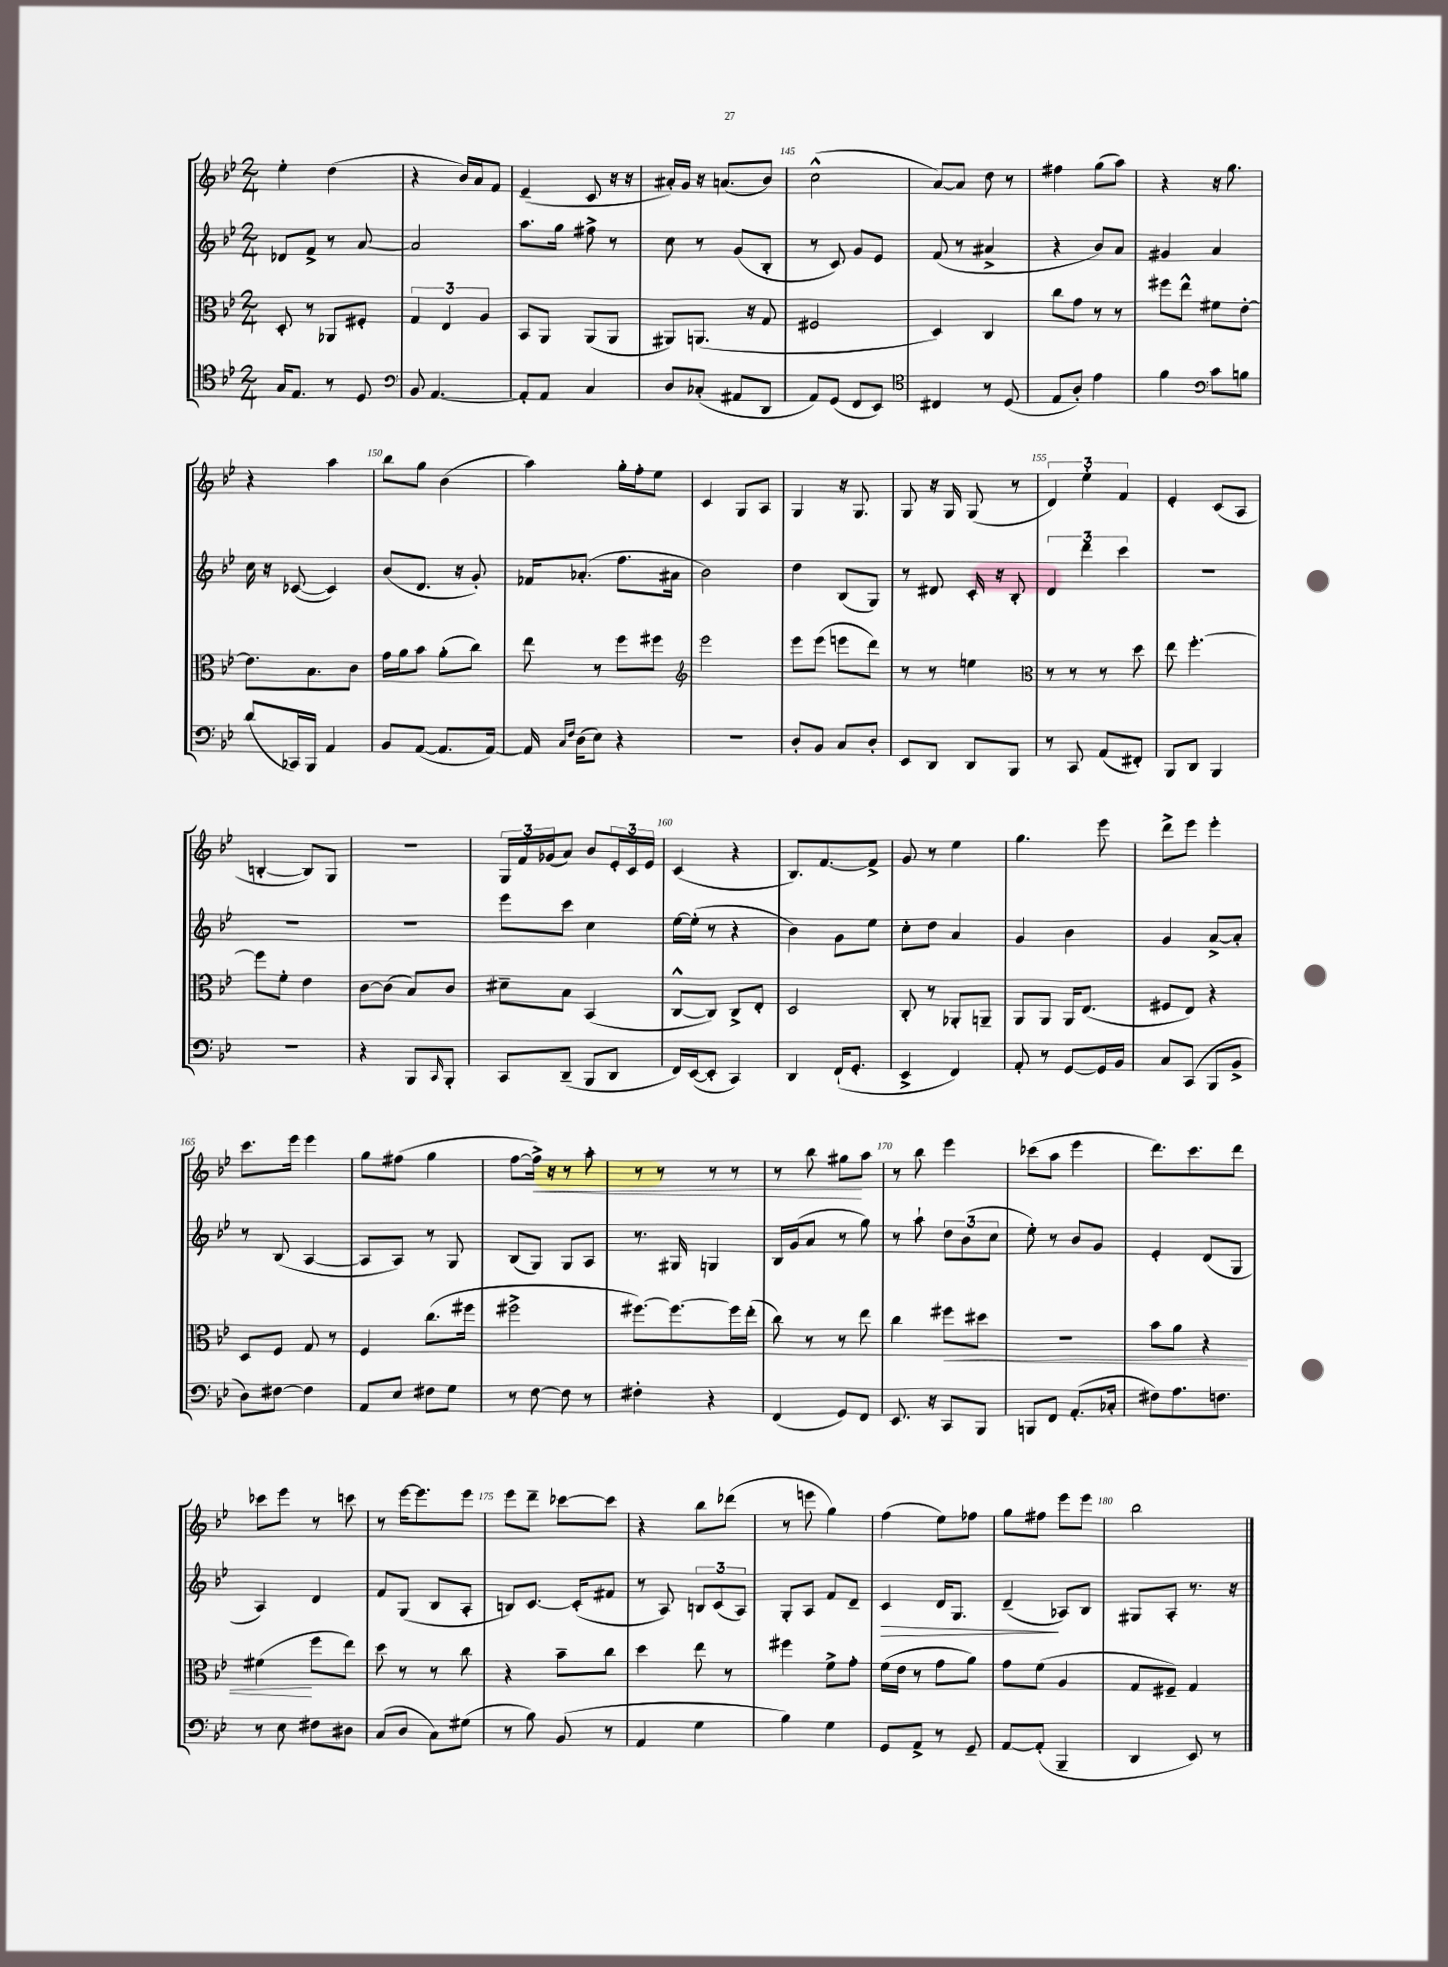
<<
\new StaffGroup <<
\new Staff = "s0" {
    \clef treble \key bes \major \numericTimeSignature \time 2/4
    ees''4-. d''4( |
    r4 bes'16) a'16 f'8 |
    ees'4--( c'8 r16 r16 |
    ais'16-.) g'16 r16 a'8.( bes'8) |
    c''2-^( |
    a'8~) a'8 d''8 r8 |
    fis''4 g''8( a''8) |
    r4 r16 g''8. |
    r4 a''4 |
    bes''8 g''8 bes'4( |
    a''4) g''16-. f''16-. ees''8 |
    c'4 g8 a8 |
    g4 r16 g8. |
    g8 r16 g16 g8( r8 |
    \tuplet 3/2 { d'4) ees''4-. f'4 } |
    ees'4-. c'8( a8 |
    b4~-. b8) g8 |
    R2 |
    \tuplet 3/2 { g16 f'16 ges'16( } a'8) bes'8 \tuplet 3/2 { ees'16-. c'16 ees'16 } |
    c'4( r4 |
    bes8.) f'8.~ f'8-> |
    g'8 r8 ees''4 |
    g''4. ees'''8 |
    d'''8-> ees'''8 ees'''4-. |
    c'''8. ees'''16 ees'''4 |
    g''8 fis''8( g''4 |
    f''8~ f''16->\<) r16 r8 a''8-. |
    r8 r8 r8 r8 |
    r8 bes''8 gis''8\! a''8 |
    r8 bes''8 ees'''4 |
    ces'''8( a''8 ees'''4 |
    d'''8.) c'''8. d'''8 |
    ces'''8 ees'''8 r8 c'''8 |
    r8 ees'''16~ ees'''8. ees'''8 |
    ees'''8 d'''8-- ces'''8~ ces'''8 |
    r4 bes''8 des'''8( |
    r8 e'''8 g''4) |
    f''4( ees''8) fes''8 |
    g''8 fis''8 ees'''8 ees'''8 |
    bes''2 \bar "|." |
}
\new Staff = "s1" {
    \clef treble \key bes \major \numericTimeSignature \time 2/4
    des'8 f'8-> r8 a'8~ |
    a'2 |
    a''8. g''16 fis''8-> r8 |
    c''8 r8 g'8( bes8-. |
    r8 c'8) g'8 ees'8 |
    f'8( r8 ais'4-> |
    r4 bes'8) a'8 |
    gis'4 a'4 |
    c''16 r16 ces'8~( ces'4) |
    bes'8( d'8. r16 g'8-.) |
    fes'16 aes'8.-.( f''8. ais'16 |
    bes'2) |
    d''4 bes8( g8) |
    r8 dis'8 c'16-. r16 bes8-. |
    \tuplet 3/2 { d'4 d'''4 c'''4 } |
    R2 |
    R2 |
    R2 |
    ees'''8 c'''8 c''4 |
    ees''16~ ees''16-.( r8 r4 |
    bes'4) g'8 ees''8 |
    c''8-. d''8 a'4 |
    g'4 bes'4 |
    g'4 a'8~-> a'8-. |
    r8 bes8( a4~ |
    a8 a8) r8 g8 |
    bes8( g8) g8 a8 |
    r8. gis16 g4 |
    bes16 g'16( a'8 r8 g''8) |
    r8 a''8-! \tuplet 3/2 { d''8 bes'8( c''8 } |
    ees''8-.) r8 bes'8 g'8 |
    ees'4-. d'8( g8 |
    a4) d'4 |
    f'8 g8( bes8 a8-. |
    b8) c'8.~ c'16-.( fis'8 |
    r8 a8) \tuplet 3/2 { b8 c'8( a8) } |
    g8-. a8 f'8 d'8-- |
    c'4\> d'16 g8. |
    d'4--\!( aes8) bes8 |
    gis8 a8-. r8. r16 \bar "|." |
}
\new Staff = "s2" {
    \clef alto \key bes \major \numericTimeSignature \time 2/4
    d8-. r8 aes,8 fis8-. |
    \tuplet 3/2 { g4 ees4 a4 } |
    bes,8 a,8 a,8( a,8 |
    ais,8) a,8.( r16 g8 |
    fis2 |
    d4) c4 |
    c''8 g'8 r8 r8 |
    fis''8 ees''8-^ fis'8 ees'8~-. |
    ees'8. bes8. c'8 |
    g'16 a'16 bes'8 a'8-.( c''8) |
    ees''8 r8 f''8 fis''8 |
    \clef treble ees'''2 |
    ees'''8 ees'''8( e'''8 d'''8) |
    r8 r8 e''4 |
    \clef alto r8 r8 r8 d''8 |
    ees''8 f''4.~-. |
    f''8 f'8-. ees'4 |
    c'8~ c'8( bes8) c'8 |
    dis'8-- bes8 bes,4( |
    c8~-^ c8) c8-> ees8-. |
    d2 |
    c8-. r8 aes,8-. a,8-- |
    a,8 a,8 a,16 ees8.( |
    fis8 ees8) r4 |
    d8 f8 g8 r8 |
    f4 c''8.( fis''16 |
    fis''2-> |
    fis''8.~) fis''8.~ fis''16 ees''16-.( |
    c''8) r8 r8 ees''8 |
    c''4 fis''8\< dis''8 |
    r2 |
    bes'8 a'8 r4 |
    fis'4\!( f''8 ees''8) |
    d''8 r8 r8 c''8 |
    r4 bes'8-- c''8 |
    d''4 ees''8 r8 |
    fis''4 f'8-> g'8-. |
    f'16( ees'16 r8 g'8 a'8) |
    g'8 f'8( a4 |
    g8 fis8--) g4 \bar "|." |
}
\new Staff = "s3" {
    \clef tenor \key bes \major \numericTimeSignature \time 2/4
    g16 ees8. r8 d8 |
    \clef bass bes,8 a,4.~ |
    a,8-. a,8 c4 |
    d8 ces8-.( ais,8 d,8 |
    a,8) g,8( f,8 ees,8) |
    \clef tenor cis4 r8 d8( |
    ees8 a8-.) ees'4 |
    f'4 \clef bass c'8 b8 |
    d'8( ces,16) bes,,16 a,4 |
    bes,8 a,8~( a,8. a,16~) |
    a,16 \grace { c16 f16 } d16( ees8) r4 |
    r2 |
    d8-. bes,8 c8 d8-. |
    ees,8 d,8 d,8 bes,,8 |
    r8 c,8 a,8( fis,8-.) |
    bes,,8 d,8 bes,,4 |
    R2 |
    r4 bes,,8 \grace { c,16 } bes,,8-. |
    c,8 d,8--( bes,,8 d,8 |
    f,16) ees,16~( ees,8-. c,4) |
    d,4 f,16-!( g,8.-. |
    ees,4-> f,4) |
    a,8-. r8 g,8~ g,16 bes,16 |
    c8 c,8( bes,,8 bes,8-> |
    d8) fis8~ fis4 |
    a,8 ees8 fis8 g8 |
    r8 f8~ f8 r8 |
    fis4-. r4 |
    f,4( g,8) f,8 |
    ees,8. r16 c,8 bes,,8 |
    b,,8 f,8 a,8.-.( ces16-. |
    fis8) a8. f8. |
    r8 ees8 fis8 dis8 |
    c8( d8 c8) gis8( |
    r8 bes8) bes,8( r8 |
    a,4 g4 |
    bes4) g4 |
    g,8 a,8-> r8 g,8-- |
    a,8~ a,8-.( bes,,4-- |
    d,4 ees,8) r8 \bar "|." |
}
>>
>>
\layout { \context { \Score currentBarNumber = #141 \override BarNumber.break-visibility = ##(#f #t #t) barNumberVisibility = #(every-nth-bar-number-visible 5) } }
